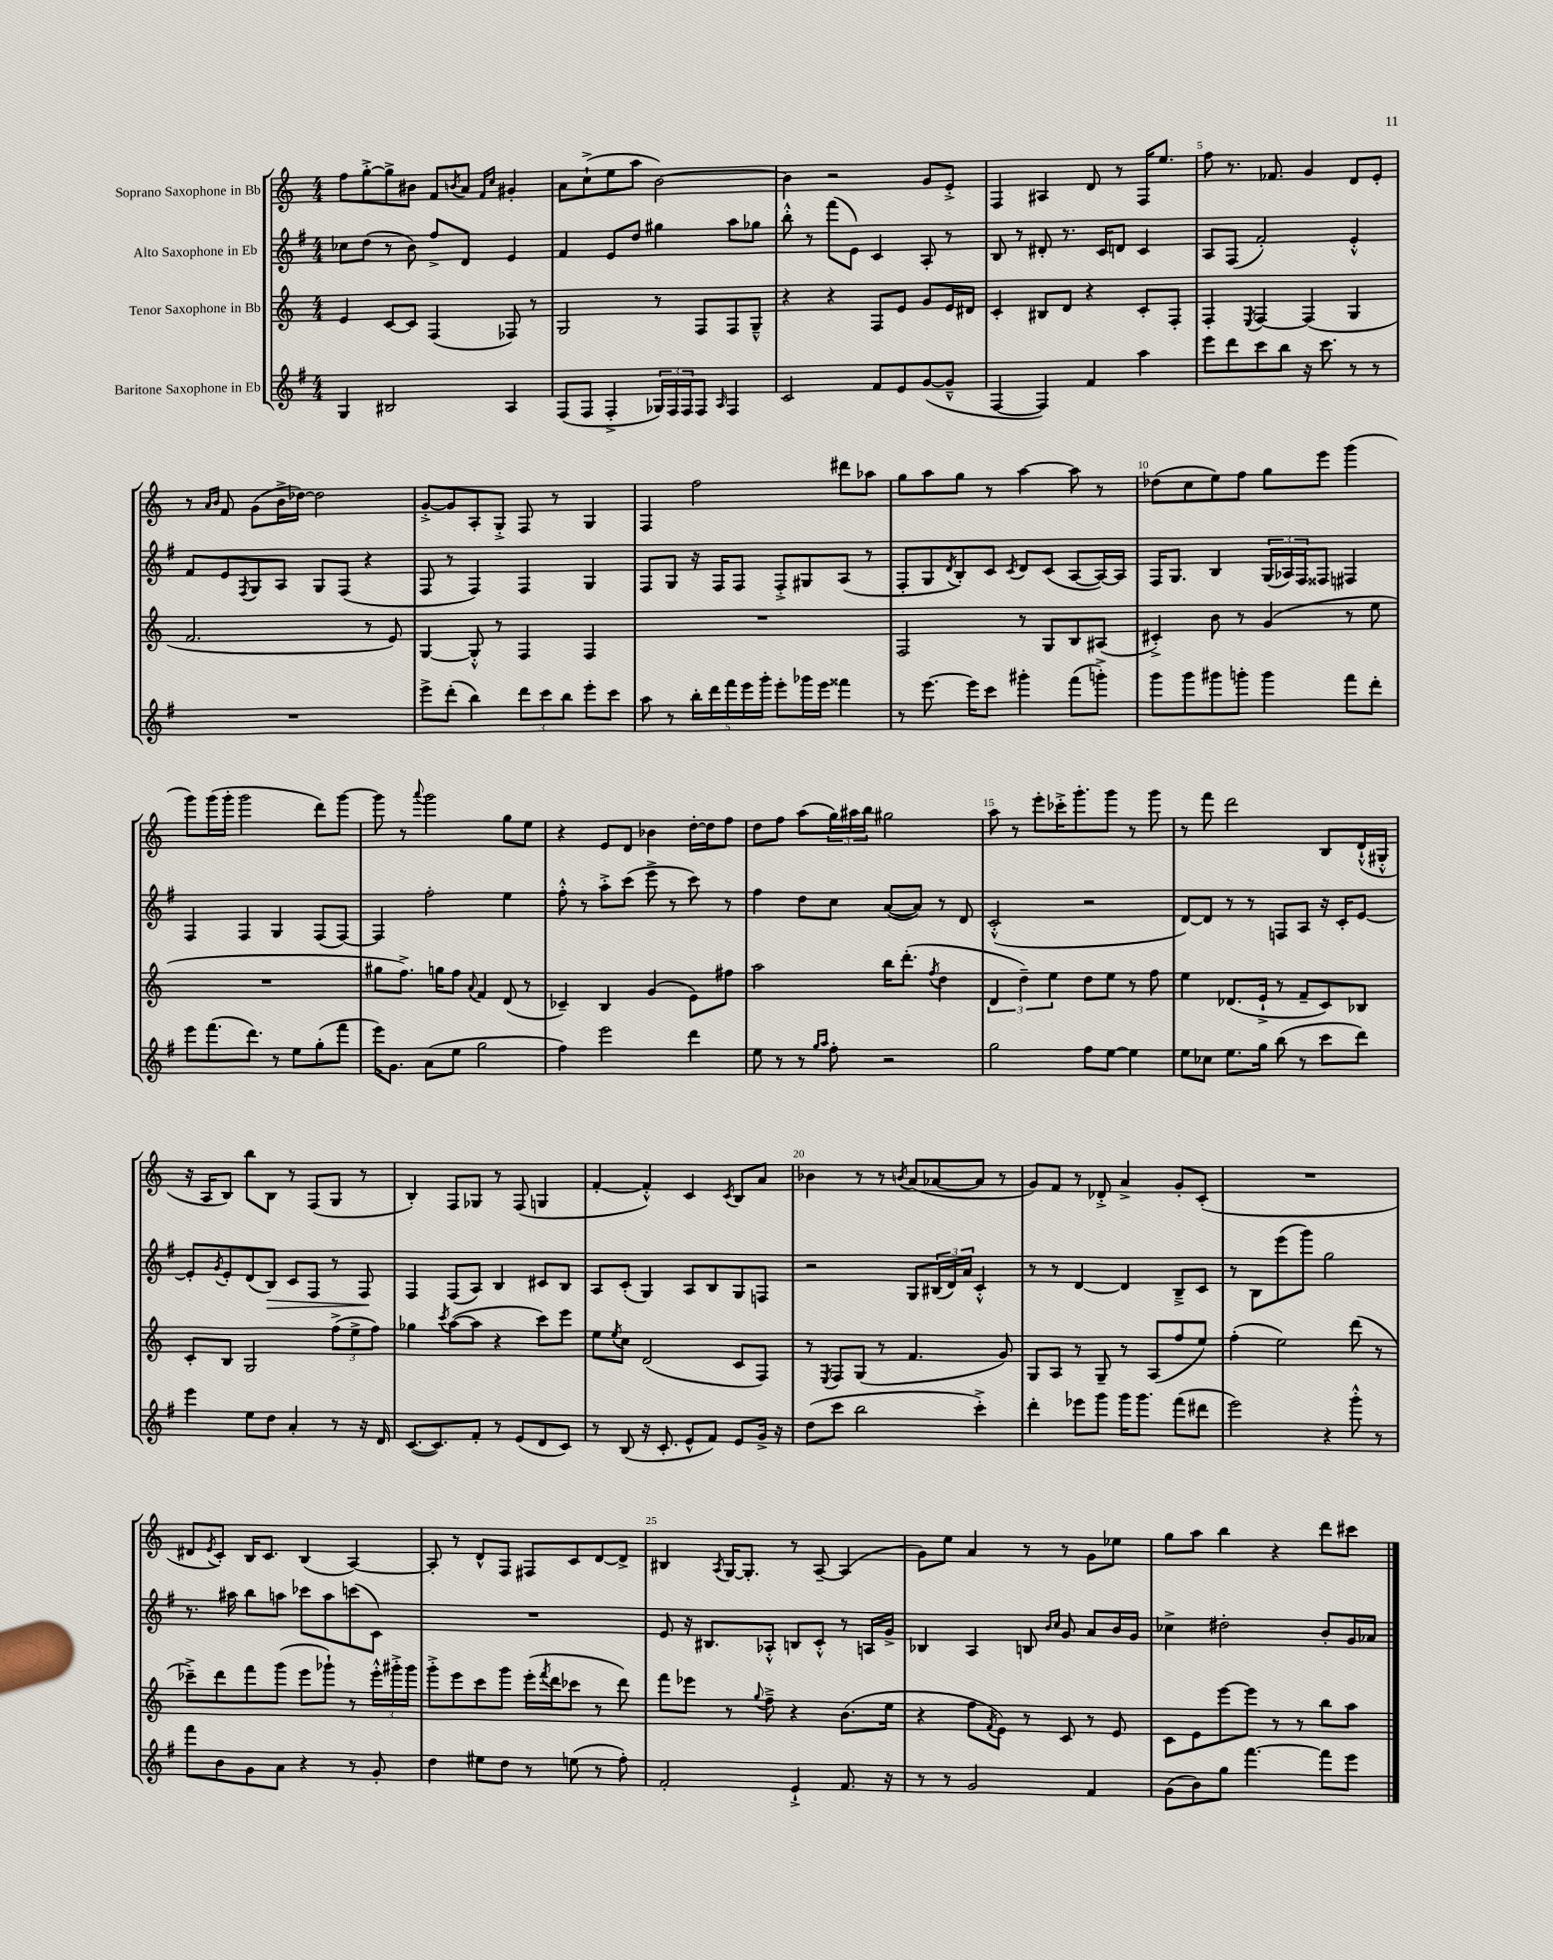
<<
\new StaffGroup <<
\new Staff = "s0" \with { instrumentName = "Soprano Saxophone in Bb" } {
    \clef treble \key c \major \numericTimeSignature \time 4/4
    f''8 g''8~-.-> g''8-> bis'8 f'8 \acciaccatura { b'8 } a'8 \grace { f'16 c''16 } gis'4-. |
    a'8 c''8-!->( e''8 a''8 b'2~) |
    b'4 r2 g'8 e'8-.-> |
    f4 ais4 d'8 r8 f16 e''8. |
    f''8 r8. fes'8. g'4 d'8 e'8-. |
    r8 \grace { a'16 b'16 } f'8 g'8( b'16-> des''16~) des''2 |
    g'8~-.-> g'8 a8-. g8-.-> f8 r8 g4 |
    f4 f''2 dis'''8 aes''8 |
    g''8 a''8 g''8 r8 a''4~ a''8 r8 |
    des''8( c''8 e''8) f''8 g''8 e'''8 g'''4( |
    g'''8) g'''16( g'''16-. g'''2 d'''8) g'''8~ |
    g'''8 r8 \appoggiatura { a'''8 } g'''2 g''8 e''8 |
    r4 e'8 d'8 bes'4 d''16~-. d''16 f''8 |
    d''8 f''8 a''8( \tuplet 3/2 { g''16) ais''16 b''16 } gis''2 |
    a''8 r8 e'''8-. ces'''16-.-> g'''8.-. g'''8 r8 g'''8 |
    r8 f'''8 d'''2 b8 d'16-!-^( gis16-.-^ |
    r16 a16 b8) b''8 b8 r8 f8( g8 r8 |
    b4-.) f8 ges8 r8 f8( g4 |
    f'4~-. f'4-.-^) c'4 \acciaccatura { c'8 } b8 a'8 |
    bes'4 r8 r8 \acciaccatura { b'8 } a'8( aes'8~ aes'8 r8 |
    g'8) f'8 r8 des'8-.-> a'4-> g'8-. c'8-.( |
    R1 |
    dis'8 \acciaccatura { e'8 } c'8-.) b16 c'8. b4( a4~) |
    a8-. r8 d'8-^ f8 fis8 c'8 d'8~ d'8-> |
    bis4 \acciaccatura { a8 } g16~ g8.-. r8 a8~-- a4( |
    g'8) e''8 a'4 r8 r8 g'8 ees''8 |
    g''8 a''8 b''4 r4 d'''8 cis'''8 \bar "|." |
}
\new Staff = "s1" \with { instrumentName = "Alto Saxophone in Eb" } {
    \clef treble \key g \major \numericTimeSignature \time 4/4
    ces''8 d''8( r8 b'8) fis''8-> d'8 e'4 |
    fis'4 e'8 d''8 gis''4 a''8 ges''8 |
    b''8-.-^ r8 fis'''8( e'8) c'4 a8-. r8 |
    b8 r8 dis'8-. r8. c'16 d'8 c'4 |
    a8 fis8( fis'2-.) e'4-.-^ |
    fis'8 e'8 \acciaccatura { fis8 } g8 a8 g8 fis8( r4 |
    fis8 r8 fis4) fis4 g4 |
    fis8 g8 r16 fis16 fis8 fis8-.-> gis8 a8( r8 |
    fis8-. g8 \acciaccatura { d'8 } b8-.) c'8 \acciaccatura { c'8 } d'8 c'8( a8~ a16~) a16 |
    fis16 g8. b4 \tuplet 3/2 { g16( aes16) fis16 } fisis8 fis4 |
    fis4 fis4 g4 fis8( fis8~) |
    fis4 fis''2-. e''4 |
    fis''8-.-^ r8 a''8-.-> c'''8( e'''8-> r8 c'''8) r8 |
    fis''4 d''8 c''8 a'8~( a'8) r8 d'8 |
    c'2-.-^( r2 |
    d'8~) d'8 r8 r8 f8 a8 r16 c'16-. e'8~ |
    e'8-. \acciaccatura { g'8 } e'8-. d'8( b8\>) c'8 fis8 r8 fis8\! |
    fis4 fis8( a8) b4 cis'8 b8 |
    a8 c'8-.( g4) a8 b8 g8 f8 |
    r2 g8 \tuplet 3/2 { bis16( d'16) a'16 } c'4-.-^ |
    r8 r8 d'4~ d'4 b8---> c'8 |
    r8 b8 e'''8( g'''8) g''2 |
    r8. ais''16 b''8 a''8 ces'''8 a''8 c'''8( c'8) |
    R1 |
    e'8 r16 bis8. aes8-.-^ b8 c'8-.-^ r8 a16 g'16-> |
    bes4 a4 b8 \grace { b'16 c''16 } g'8 a'8 b'16 g'16 |
    ces''4-> dis''2-. b'8-. g'16 aes'16 \bar "|." |
}
\new Staff = "s2" \with { instrumentName = "Tenor Saxophone in Bb" } {
    \clef treble \key c \major \numericTimeSignature \time 4/4
    e'4 c'8~ c'8 f4( fes8) r8 |
    g2 r8 f8 f8 g8---^ |
    r4 r4 f8 e'8 g'8 e'16 dis'16 |
    c'4-. bis8 d'8 r4 c'8-. f8-. |
    f4-. \acciaccatura { e8 } f4~ f4( g4 |
    f'2. r8 e'8) |
    g4~ g8-.-^ r8 f4 f4 |
    R1 |
    f2 r8 g8 b8 ais8( |
    cis'4-.->) b'8 r8 g'4( r8 e''8 |
    R1 |
    gis''8 f''8.->) g''16 f''8 \appoggiatura { a'8 } f'4 d'8( r8 |
    ces'4--) b4 g'4( e'8) fis''8 |
    a''2 b''16 d'''8.-.( \acciaccatura { f''8 } d''4 |
    \tuplet 3/2 { d'4 d''4--) e''4 } d''8 e''8 r8 f''8 |
    e''4 des'8.( e'16-!-> r8 f'8-- c'8) bes8 |
    c'8-. b8 g2 \tuplet 3/2 { f''8->( e''8-> f''8) } |
    ges''4 \acciaccatura { c'''8 } a''8~( a''8 r4 c'''8) e'''8 |
    e''8 \acciaccatura { e''8 } c''8 d'2( c'8 f8) |
    r8 \acciaccatura { e8 } f8 g8( r8 f'4. g'8) |
    g8 a8 r8 g8-- r8 a8( f''8 e''8) |
    f''4-.( e''2) d'''8( r8 |
    ces'''8--->) d'''8 f'''8 g'''8( e'''8 ges'''8-!) r8 \tuplet 3/2 { e'''16-.-^ gis'''16-.-> gis'''16 } |
    g'''8-.-> e'''8 c'''8 g'''8 e'''16-.( \acciaccatura { f'''8 } d'''16 ces'''8 r8 d'''8) |
    f'''8 ees'''8 r8 \appoggiatura { g''8 } f''8---> r4 b'8.( e''16 |
    r4 f''8 \acciaccatura { f'8 } e'8) r8 c'8 r8 e'8 |
    c'8 e'8 e'''8~ e'''8 r8 r8 b''8 a''8 \bar "|." |
}
\new Staff = "s3" \with { instrumentName = "Baritone Saxophone in Eb" } {
    \clef treble \key g \major \numericTimeSignature \time 4/4
    g4 bis2 a4 |
    fis8( fis8 fis4-.-> \tuplet 3/2 { ges16) fis16 fis16 } fis8 \grace { a16 } fis4 |
    c'2 fis'8 e'8 g'8~( g'8---^ |
    fis4~ fis4) fis'4 a''4 |
    e'''8 d'''8 c'''8 b''8 r16 c'''8. r8 r8 |
    R1 |
    e'''8-> d'''8-.( b''4) \tuplet 3/2 { d'''8 c'''8 b''8 } e'''8-. c'''8 |
    a''8 r8 \tuplet 5/4 { b''16-. d'''16 fis'''16 e'''16 g'''16-. } e'''8-. ges'''16 e'''16 fisis'''4 |
    r8 e'''8.~ e'''16 c'''8 gis'''4-. fis'''8( g'''8-.->) |
    g'''8 g'''8 gis'''8 g'''8-. g'''4 fis'''8 d'''8-. |
    e'''8 fis'''8.( d'''8.) r8 e''8 g''8-.( fis'''8 |
    e'''16) g'8. a'8( e''8 g''2 |
    fis''4) e'''2 d'''4 |
    e''8 r8 r8 \grace { g''16 a''16 } fis''8-. r2 |
    g''2 fis''8 e''8~ e''4 |
    e''8 ces''8 e''8. g''16 b''8( r8 c'''8 d'''8) |
    e'''4 e''8 d''8 a'4-. r8 r16 d'16 |
    c'8.~( c'8.) fis'8-. r8 e'8( d'8 c'8) |
    r8 b8( r16 c'8.-. e'8-^ fis'8) e'8 g'16-> r16 |
    d''8( c'''8 b''2 c'''4-.->) |
    d'''4-. ees'''8 g'''8 g'''16 g'''8. fis'''8( dis'''8 |
    e'''2) r4 g'''8-.-^ r8 |
    fis'''8 b'8 g'8 a'8 r4 r8 g'8-. |
    d''4 eis''8 d''8 r8 e''8( r8 fis''8-.) |
    fis'2-. e'4-!-> fis'8. r16 |
    r8 r8 g'2 fis'4 |
    g'8( b'8) g''8 fis'''4.~ fis'''8 e'''8 \bar "|." |
}
>>
>>
\layout { \context { \Score \override BarNumber.break-visibility = ##(#f #t #t) barNumberVisibility = #(every-nth-bar-number-visible 5) } }
